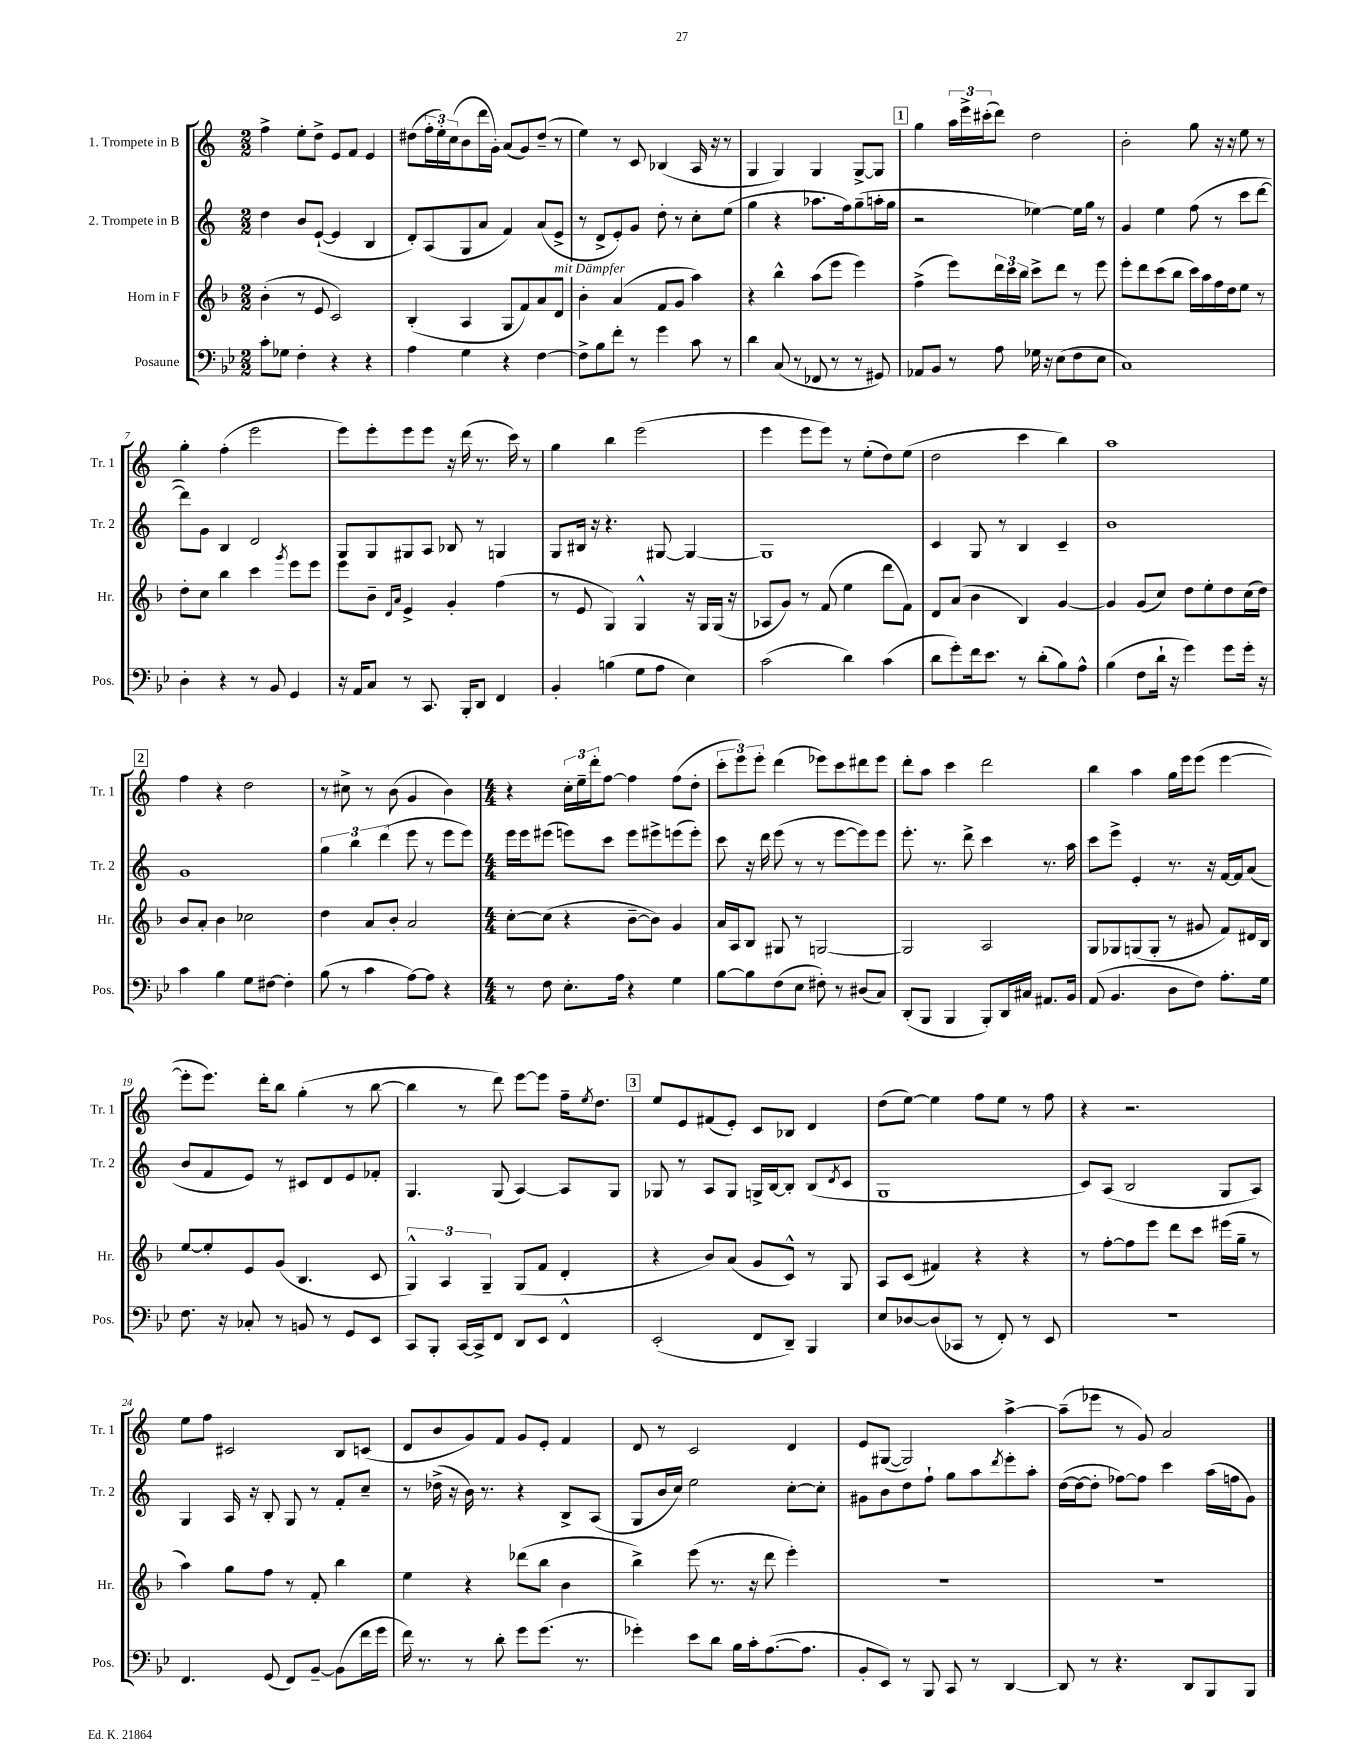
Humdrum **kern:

**kern	**kern	**kern	**kern
*part4	*part3	*part2	*part1
*staff4	*staff3	*staff2	*staff1
*I"Posaune	*I"Horn in F	*I"2. Trompete in B	*I"1. Trompete in B
*I'Pos.	*I'Hr.	*I'Tr. 2	*I'Tr. 1
*clefF4	*clefG2	*clefG2	*clefG2
*k[b-e-]	*k[b-]	*k[]	*k[]
*M2/2	*M2/2	*M2/2	*M2/2
=1	=1	=1	=1
8c'\L	(4b-'\	4dd\	4ff^\
8G-X\J	.	.	.
4F'\	8r	8b/L	8ee'\L
.	8e/	([8e`/J	8dd^\J
4r	2c/)	4e/]	8e/L
.	.	.	8f/J
4r	.	4B/	4e/
=2	=2	=2	=2
4A\	(4B-'/	8d'/L)	(8dd#X\L
.	.	(8A/	24ff'\L
.	.	.	24ee'\)
.	.	.	(24cc\J
4G\	4A/	8G/	8b\
.	.	8a/J	16ddd\L
.	.	.	16g'\JJ)
4r	8G/L	4f/)	(8a/L
.	8f/)	.	8g/)
[4F\	8a/	(8a/L	(8dd#~/J
!	!LO:TX:a:i:t=mit Dämpfer	!	!
.	8d/J	8e^/J	8r
=3	=3	=3	=3
8F^\L]	4b-'\	8r	4ee\)
8B-\	.	8d^/L	.
8f'\J	(4a/	8e'/)	8r
8r	.	8g/J	8c/
4g\	8f/L	8dd'\	(4B-X/
.	8g/J	8r	.
8c\	4aa\)	8cc'\L	16A/
.	.	.	16r
8r	.	(8ee\J	8r
=4	=4	=4	=4
4d\	4r	4gg\	4G/
(8C/	4bb-^^\	4r	4G/)
8r	.	.	.
8FF-X/	(8aa\L	8.aa-X\L	4G/
8r	8eee\J	.	.
.	.	16ff\k)	.
8r	4eee\)	(8gg~\	[8G^/L
8GG#X/)	.	16aan'\L	8G/J]
.	.	16gg\JJ	.
!!LO:REH:place=s1:t=1
=5	=5	=5	=5
8AA-X/L	(4ff^\	2r	4gg\
8BB-/J	.	.	.
8r	8eee\L)	.	24aa\LL
.	.	.	24eee^\
.	.	.	(24ccc#X'\J
8A\	24ddd\L	.	8ddd\J)
.	24ccc\	.	.
.	24bb-\JJ	.	.
16G-X\	8ccc^\L	[4ee-X\)	2dd\
16r	.	.	.
(8E-\L	8ddd\J	.	.
8F\	8r	16ee-\LL]	.
.	.	16gg\JJ	.
8E-\J	8eee\	8r	.
=6	=6	=6	=6
1C)	8eee'\L	4g/	2b'\
.	8ddd\	.	.
.	(8ccc\	4ee\	.
.	8bb-\J	.	.
.	16ccc\LL)	(8ff\	8gg\
.	16aa\	.	.
.	16ff\	8r	16r
.	16dd\J	.	16r
.	8ee\J	8ccc\L	8ee\
.	8r	[8ddd\J	8r
!!LO:LB:g=z
=7	=7	=7	=7
4D'\	8dd'\L	8ddd\L])	4gg'\
.	8cc\J	8g\J	.
4r	4bb-\	4B/	(4ff'\
8r	4ccc\	2d/	2eee\
8BB-/	.	.	.
.	8qggg/	.	.
4GG/	8eee\L	.	.
.	8eee\J	.	.
=8	=8	=8	=8
16r	8eee\L	8G/L	8eee\L)
16AA/KL	.	.	.
8C/J	8b-~\J	8G/	8eee'\
.	16qqd/LL	.	.
.	16qqa/JJ	.	.
8r	4e^/	8G#X/	8eee\
8.CC/	.	8A/J	8eee\J
.	4g'/	8B-X/	16r
16BBB-'/KL	.	.	(16ddd\
8DD/J	.	8r	8.r
4FF/	(4ff\	4Gn/	.
.	.	.	16ccc\)
.	.	.	8r
=9	=9	=9	=9
4BB-'/	8r	8G/L	4gg\
.	8e/	16B#X/Jk	.
.	.	16r	.
(4Bn\	4G/)	4.r	4bb\
8G\L	4G^^/	.	(2eee\
8A\J	.	[8G#X/	.
4E-\)	16r	4G#/_	.
.	16G/LL	.	.
.	(16G/JJ	.	.
.	16r	.	.
=10	=10	=10	=10
(2c\	8A-X/L	1G#]	4eee\
.	8g/J)	.	.
.	8r	.	8eee\L
.	(8f/	.	8eee\J)
4d\)	4ee\	.	8r
.	.	.	(8ee'\L
(4c\	8ddd\L	.	8dd\)
.	8f\J)	.	(8ee\J
=11	=11	=11	=11
8d\L	8d/L	4c/	2dd\
8g'\)	(8a/J	.	.
16f\k	4b-\	8G/	.
8.e-\J	.	.	.
.	.	8r	.
8r	4B-/)	4B/	4ccc\
(8d'\L	.	.	.
8B-\)	[4g/	4c~/	4bb\)
8A^^\J	.	.	.
=12	=12	=12	=12
(4B-\	4g/]	1b	1aa
8F\L	(8g/L	.	.
16d`\Jk	8cc/J)	.	.
16r	.	.	.
4g\)	8dd\L	.	.
.	8ee'\	.	.
8g\L	8dd\	.	.
16g'\Jk	(16cc\L	.	.
16r	16dd\JJ)	.	.
!!LO:LB:g=z
!!LO:REH:place=s1:t=2
=13	=13	=13	=13
4c\	8b-/L	1g	4ff\
.	8a'/J	.	.
4B-\	4b-\	.	4r
8G\L	2cc-X\	.	2dd\
[8F#X\J	.	.	.
4F#'\]	.	.	.
=14	=14	=14	=14
(8B-\	4dd\	6gg\	8r
8r	.	.	8cc#X^\
.	.	6bb\	.
4c\	8a/L	.	8r
.	.	(6ddd\	.
.	8b-'/J	.	(8b\
[8A\L)	2a/	8eee\	4g/
8A\J]	.	8r	.
4r	.	8eee\L	4b\)
.	.	8eee\J)	.
=15	=15	=15	=15
*M4/4	*M4/4	*M4/4	*M4/4
8r	[8cc'\L	16eee\LL	4r
.	.	16eee\J	.
8F\	(8cc\J]	(8eee#X\J	.
8.E-'\L	4r	8eeen\L)	24cc'\LL
.	.	.	24ee~\
.	.	.	24ddd'\J
.	.	8ccc\J	[8ff\J
16A\Jk	.	.	.
4r	[8b-~\L	8eee\L	4ff\]
.	8b-\J])	8eee#X^\	.
4G\	4g/	(8eeen\	(8ff\L
.	.	8eee'\J)	8dd'\J
=16	=16	=16	=16
[8B-\L	16a/LL	8ccc\	12ccc'\L
.	16A/J	.	.
.	.	.	12eee\)
8B-\]	8B-/J	16r	.
.	.	.	12eee'\J
.	.	16ddd\	.
(8F\	8G#X/	(8eee\	(4ddd\
8E-\J	8r	8r	.
8F#X'\)	[2Gn/	8r	8eee-X\L)
8r	.	[8eee\L	8ccc\
(8D#X/L	.	8eee\])	8ddd#X\
8C/J)	.	8eee\J	8eee-\J
=17	=17	=17	=17
(8DD'/L	2G/]	8.eee'\	8ddd'\L
8BBB-/J	.	.	8aa\J
.	.	8.r	.
4BBB-/	.	.	4ccc\
.	.	8ddd^\	.
8BBB-'/L)	2A/	4ccc\	2ddd\
16DD/L	.	.	.
16C#X/JJ	.	.	.
8.AA#X/L	.	8.r	.
16BB-/Jk	.	16aa\	.
=18	=18	=18	=18
(8AA/	8G/L	8ccc\L	4bb\
4.BB-/	8G-X/	8eee^\J	.
.	(8Gn/	4e'/	4aa\
.	8G'/J	.	.
8D\L	8r	8.r	16gg\LL
.	.	.	16eee\J
8F\J)	8g#X/	.	(8eee\J
.	.	16r	.
8.A'\L	8f/L)	[16f/LL	[4eee\
.	.	16f/J]	.
.	16d#X/L	(8a/J	.
16G\Jk	16B-/JJ	.	.
!!LO:LB:g=z
=19	=19	=19	=19
8.F\	[8ee/L	8b/L	8eee'\L]
.	8ee'/]	8f/	8.eee\J)
16r	.	.	.
8C-X'/	8e/	8e/J)	.
.	.	.	16ddd'\KL
8r	(8g/J	8r	8bb\J
8BBn/	4.B-/	8c#X/L	(4gg'\
8r	.	8d/	.
8GG/L	.	8e/	8r
8EE-/J	8c/	8f-X'/J	[8bb\
=20	=20	=20	=20
8CC/L	6G^^/)	4.G/	4bb\]
8BBB-'/J	.	.	.
.	6A/	.	.
[16CC/LL	.	.	8r
16CC^/J]	.	.	.
.	6G~/	.	.
8FF/J	.	(8G/	8ddd\)
8DD/L	(8G/L	[4A/)	[8eee\L
8EE-/J	8f/J	.	8eee\J]
4FF^^/	4d'/	8A/L]	16ff~\KL
.	.	.	8qee/
.	.	.	8.dd\J
.	.	8G/J	.
!!LO:REH:place=s1:t=3
=21	=21	=21	=21
(2EE-'/	4r	8G-X/	8ee/L
.	.	8r	8e/
.	8b-/L)	8A/L	(8f#X/
.	(8a/J	8G-/J	8e'/J)
8FF/L	8g/L	16Gn^/LL	8c/L
.	.	[16B/J	.
8DD~/J)	8c^^/J)	8B'/J]	8B-X/J
4BBB-/	8r	(8B/L	4d/
.	.	8qd/	.
.	8G/	8c/J	.
=22	=22	=22	=22
8E-/L	8A/L	1G	(8dd\L
[8D-X/	(8c/J	.	[8ee\J)
(8D-/]	4f#X/)	.	4ee\]
8CC-X/J	.	.	.
8r	4r	.	8ff\L
8FF'/)	.	.	8ee\J
8r	4r	.	8r
8EE-/	.	.	8ff\
=23	=23	=23	=23
1r	8r	8c/L)	4r
.	[8ff'\L	(8A/J	.
.	8ff\]	2B/	2.r
.	8eee\J	.	.
.	8ddd\L	.	.
.	8ccc\J	.	.
.	(16eee#X\LL	8G/L	.
.	16gg~\JJ	.	.
.	8r	8A/J)	.
!!LO:LB:g=z
=24	=24	=24	=24
4.FF/	4aa\)	4G/	8ee\L
.	.	.	8ff\J
.	8gg\L	16A/	2c#X/
.	.	16r	.
(8GG/	8ff\J	8B'/	.
8FF/L)	8r	8G/	.
[8BB-~/J	8f'/	8r	.
(8BB-\L]	4bb-\	8f'/L	8B/L
16f\L	.	8cc~/J	(8cn/J
16g\JJ	.	.	.
=25	=25	=25	=25
16f\)	4ee\	8r	8d/L
8.r	.	.	.
.	.	(16dd-X^\	8b/
.	.	16r	.
8r	4r	16b\)	8g/)
.	.	8.r	.
8d'\	.	.	8f/J
8g\L	(8ddd-X\L	4r	8g/L
(8.g\J	8bb-\J	.	8e'/J
.	4b-\	8B^/L	4f/
8.r	.	.	.
.	.	(8A/J	.
=26	=26	=26	=26
4g-X'\)	4bb-^\)	8G/L	8d/
.	.	16b/L	8r
.	.	16cc/JJ)	.
8e-\L	(8eee\	2ee\	2c/
8d\J	8.r	.	.
16B-\LL	.	.	.
16c'\J	16r	.	.
([8.A\	8ddd\	.	.
.	4eee'\)	[8cc'\L	4d/
8.A\J]	.	.	.
.	.	8cc'\J]	.
=27	=27	=27	=27
8BB-'/L	1r	8g#X\L	8e/L
8EE-/J)	.	8b\	([8G#X/J
8r	.	8dd\	2G#/])
8BBB-/	.	8ff`\J	.
8CC/	.	8gg\L	.
8r	.	8aa\	.
.	.	8qddd/	.
[4DD/	.	8eee'\	[4aa^\
.	.	8aa'\J	.
=28	=28	=28	=28
8DD/]	1r	([16dd\LL	(8aa~\L]
.	.	16dd\J_	.
8r	.	8dd'\J]	8eee-X\J
4.r	.	[8ff-X\L)	8r
.	.	8ff-\J]	8g/)
.	.	4ccc\	2a/
8DD/L	.	.	.
8BBB-/	.	(16aa\LL	.
.	.	16ffn\J	.
8BBB-/J	.	8g\J)	.
==	==	==	==
*-	*-	*-	*-
